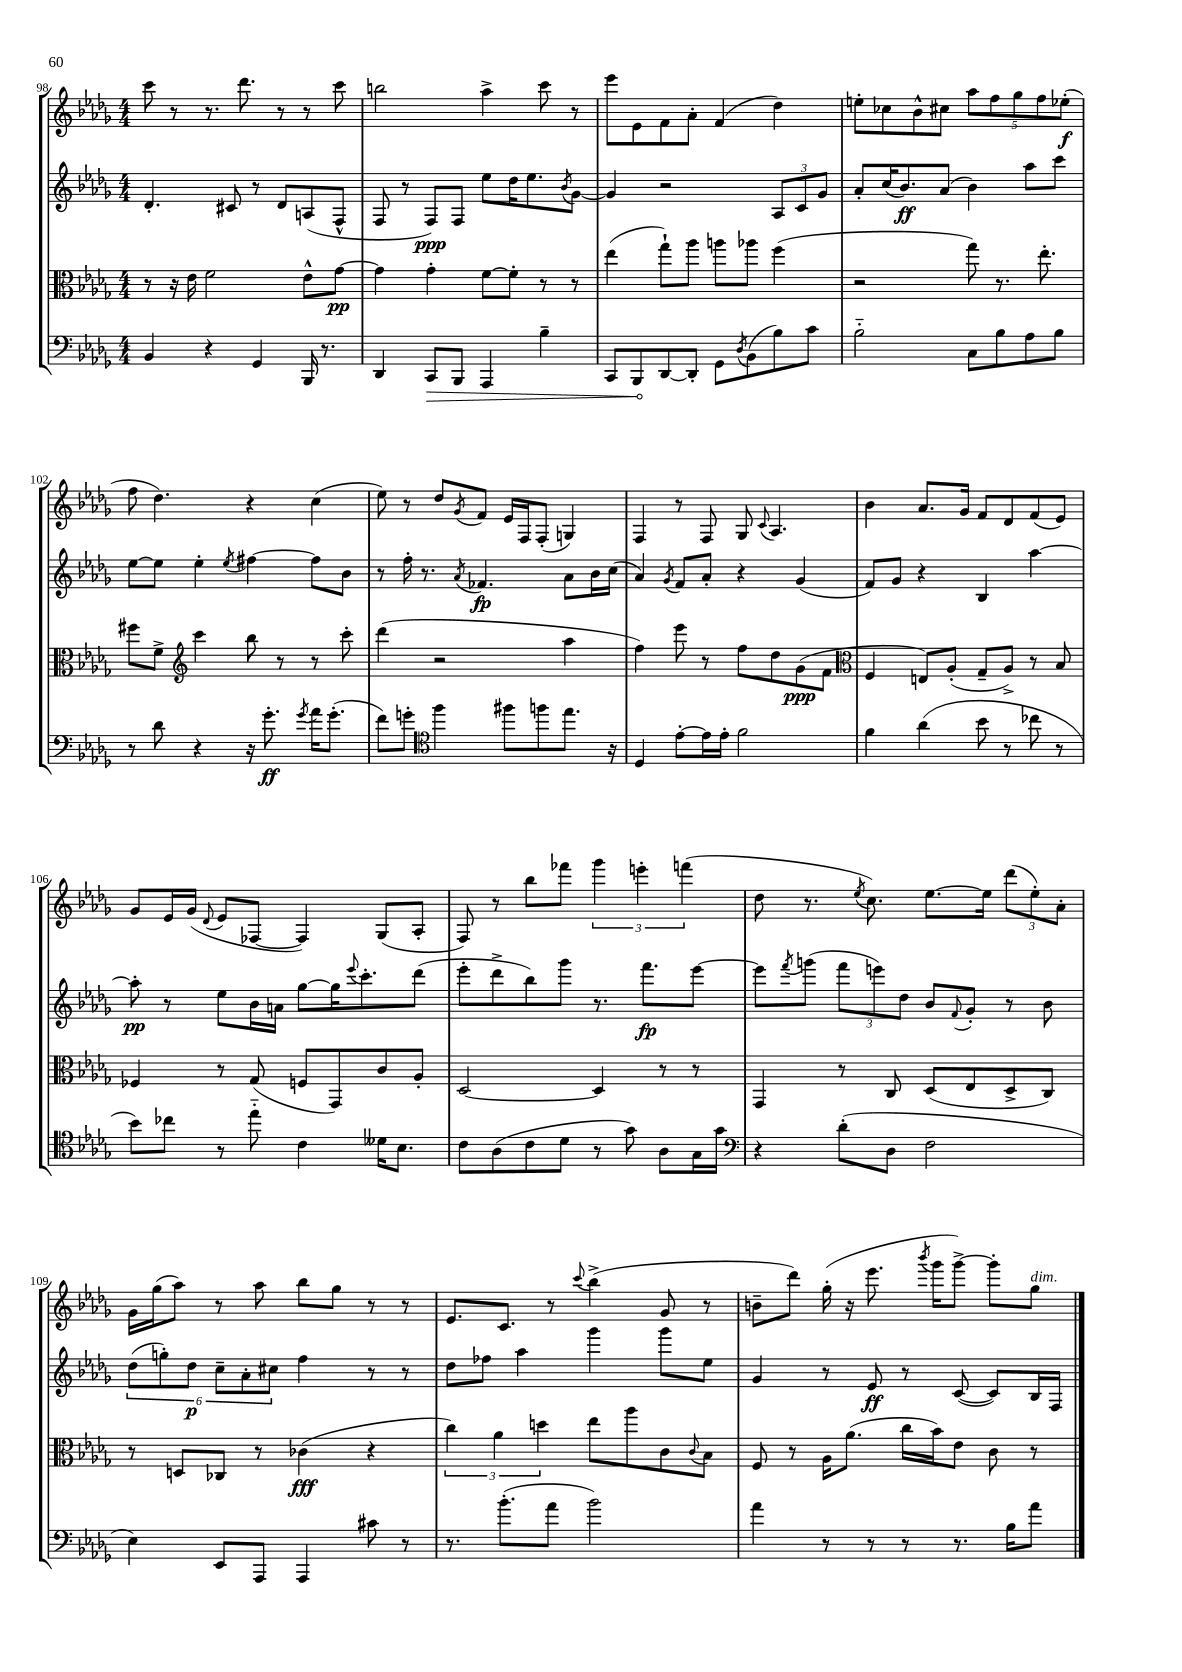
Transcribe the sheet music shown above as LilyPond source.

<<
\new StaffGroup <<
\new Staff = "s0" {
    \clef treble \key des \major \numericTimeSignature \time 4/4
    c'''8 r8 r8. des'''8. r8 r8 c'''8 |
    b''2 aes''4-> c'''8 r8 |
    ees'''8 ees'8 f'8 aes'8-. f'4( des''4) |
    e''8-. ces''8 bes'8-^ cis''8 \tuplet 5/4 { aes''8 f''8 ges''8 f''8 ees''8-.\f( } |
    f''8 des''4.) r4 c''4( |
    ees''8) r8 des''8 \acciaccatura { ges'8 } f'8 ees'16 f16 f8-.( g4) |
    f4 r8 f8 ges8 \appoggiatura { c'8 } aes4. |
    bes'4 aes'8. ges'16 f'8 des'8 f'8( ees'8) |
    ges'8 ees'16 ges'16( \appoggiatura { des'8 } ees'8 fes8~ fes4) ges8( aes8-. |
    f8) r8 bes''8 fes'''8 \tuplet 3/2 { ges'''4 e'''4-. f'''4( } |
    des''8 r8. \acciaccatura { ees''8 } c''8.) ees''8.~ ees''16 \tuplet 3/2 { des'''8( ees''8-.) aes'8-. } |
    ges'16 ges''16( aes''8) r8 aes''8 bes''8 ges''8 r8 r8 |
    ees'8. c'8. r8 \appoggiatura { c'''8 } bes''4->( ges'8 r8 |
    b'8-- des'''8) ges''16-.( r16 ees'''8. \acciaccatura { bes'''8 } ges'''16 ges'''8~->) ges'''8-. ges''8^\markup { \italic "dim." } \bar "|." |
}
\new Staff = "s1" {
    \clef treble \key des \major \numericTimeSignature \time 4/4
    des'4.-. cis'8 r8 des'8 a8( f8-^ |
    f8 r8 f8\ppp) f8 ees''8 des''16 ees''8. \acciaccatura { bes'8 } ges'8~ |
    ges'4 r2 \tuplet 3/2 { aes8 c'8 ges'8 } |
    aes'8-. c''16( bes'8.\ff) aes'8( bes'4) aes''8 c'''8 |
    ees''8~ ees''8 ees''4-. \acciaccatura { ees''8 } fis''4~ fis''8 bes'8 |
    r8 f''16-. r8. \acciaccatura { aes'8 } fes'4.\fp aes'8 bes'16 c''16( |
    aes'4) \acciaccatura { ges'8 } f'8 aes'8-. r4 ges'4( |
    f'8) ges'8 r4 bes4 aes''4~ |
    aes''8-.\pp r8 ees''8 bes'16 a'16 ges''8~ ges''16 \appoggiatura { ees'''8 } c'''8.-. des'''8( |
    ees'''8-. des'''8-> bes''8) ges'''8 r8. f'''8.\fp ees'''8~ |
    ees'''8 \acciaccatura { f'''8 } g'''8( \tuplet 3/2 { f'''8 e'''8) des''8 } bes'8 \appoggiatura { f'8 } ges'8-. r8 bes'8 |
    \tuplet 6/4 { des''8( g''8-.) des''8\p c''8-- aes'8-. cis''8 } f''4 r8 r8 |
    des''8 fes''8 aes''4 ges'''4 ges'''8 ees''8 |
    ges'4 r8 ees'8\ff r8 c'8~( c'8) bes16 f16 \bar "|." |
}
\new Staff = "s2" {
    \clef alto \key des \major \numericTimeSignature \time 4/4
    r8 r16 ees'16 f'2 ees'8-^ ges'8~\pp |
    ges'4 ges'4-. f'8~ f'8-. r8 r8 |
    ees''4( ges''8-!) aes''8 a''8 aes''8 f''4( |
    r2 ges''8) r8. ees''8.-. |
    fis''8 f'8-> \clef treble c'''4 bes''8 r8 r8 c'''8-. |
    des'''4( r2 aes''4 |
    f''4) ees'''8 r8 f''8 des''8 ges'8\ppp( f'8 |
    \clef alto f4 e8) aes8-.( ges8-- aes8->) r8 bes8 |
    fes4 r8 ges8( f8 ges,8) c'8 aes8-. |
    des2~ des4 r8 r8 |
    ges,4 r8 c8 des8( ees8 des8-> c8) |
    r8 d8 ces8 r8 ces'4\fff( r4 |
    \tuplet 3/2 { c''4) aes'4 d''4 } ees''8 aes''8 c'8 \appoggiatura { c'8 } bes8 |
    f8 r8 aes16 aes'8.( c''16 bes'16) ees'8 c'8 r8 \bar "|." |
}
\new Staff = "s3" {
    \clef bass \key des \major \numericTimeSignature \time 4/4
    bes,4 r4 ges,4 bes,,16 r8. |
    des,4 \once \override Hairpin.circled-tip = ##t c,8\> bes,,8 aes,,4 bes4-- |
    c,8 bes,,8\! des,8~ des,8-. ges,8 \acciaccatura { des8 } bes,8( bes8) c'8 |
    bes2-_ c8 bes8 aes8 bes8 |
    r8 des'8 r4 r16 ges'8.-.\ff \acciaccatura { ges'8 } aes'16 ges'8.-.( |
    f'8) g'8-. \clef tenor f''4 fis''8 f''8 ees''8. r16 |
    des4 ees'8~-. ees'16 ees'16-. f'2 |
    f'4 aes'4( bes'8 r8 ces''8 r8 |
    bes'8) ces''8 r8 ees''8-_ c'4 deses'16 bes8. |
    c'8 aes8( c'8 des'8 r8 ges'8) aes8 ges16 ges'16 |
    \clef bass r4 des'8-.( des8 f2 |
    ees4) ees,8 aes,,8 aes,,4 cis'8 r8 |
    r8. bes'8.-.( aes'8 bes'2) |
    aes'4 r8 r8 r8 r8. bes16 aes'8 \bar "|." |
}
>>
>>
\layout { \context { \Score currentBarNumber = #98 } }
